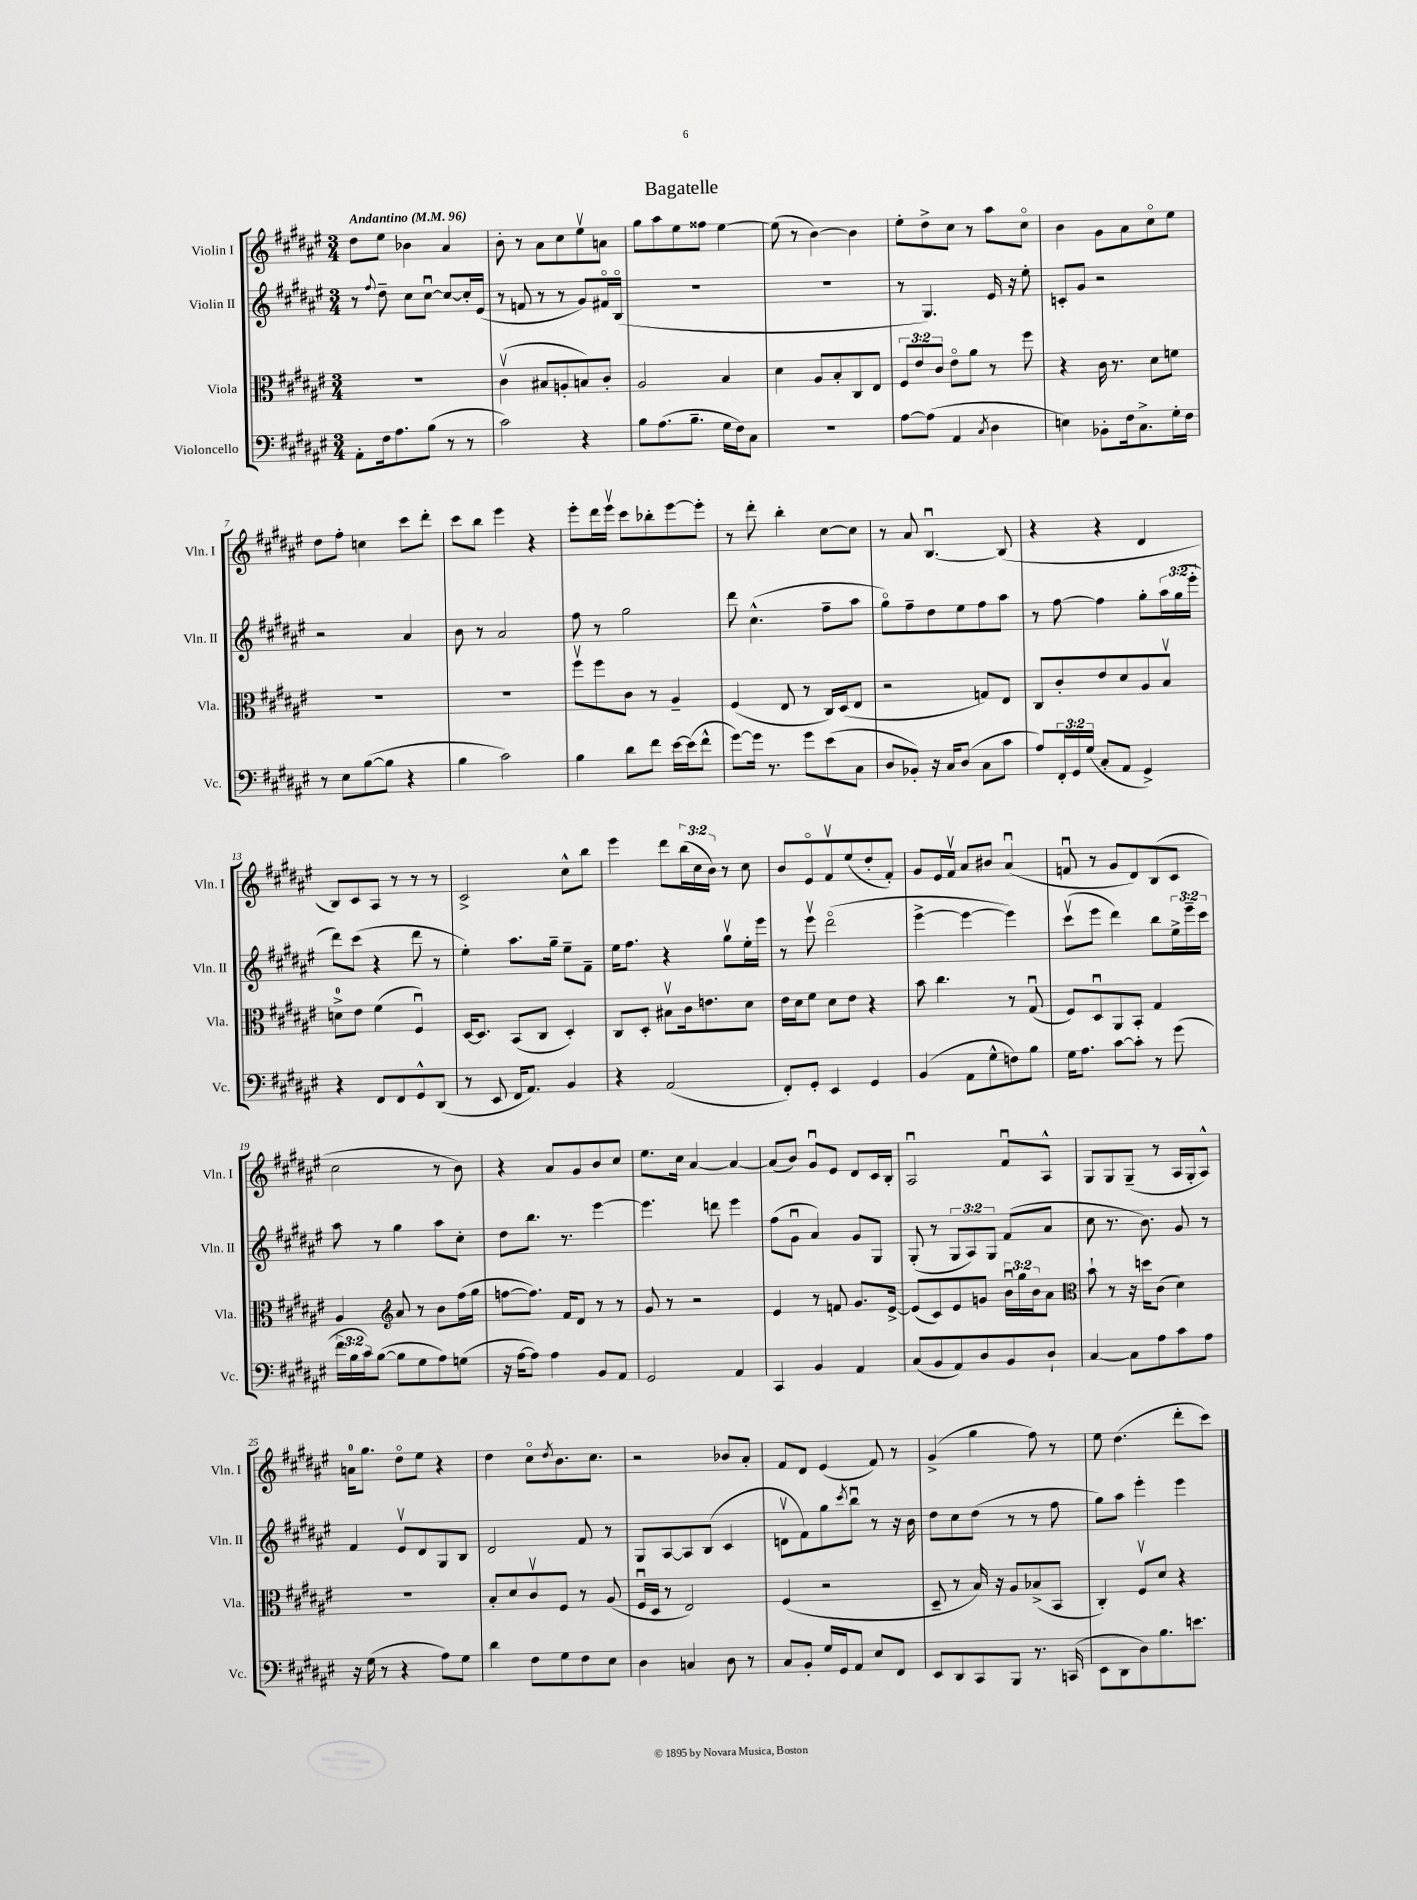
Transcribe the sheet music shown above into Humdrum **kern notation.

**kern	**kern	**kern	**kern
*staff4	*staff3	*staff2	*staff1
*clefF4	*clefC3	*clefG2	*clefG2
*k[f#c#g#d#a#e#]	*k[f#c#g#d#a#e#]	*k[f#c#g#d#a#e#]	*k[f#c#g#d#a#e#]
*M3/4	*M3/4	*M3/4	*M3/4
*MM96	*MM96	*MM96	*MM96
8AA#'	2.r	8r	8dd#
.	.	8qqff#	.
16F#	.	8dd#~	8ee#
8.A#	.	.	.
.	.	8cc#	4b-
(8B	.	[8cc#u	.
8r	.	8cc#_	4a#
8r	.	16cc#']	.
.	.	(16e#	.
=	=	=	=
2c#)	(4c#v	8r	8b'
.	.	8f	8r
.	8B#	8r	8a#
.	8A'	8r	8cc#
4r	8B)	8g#)	8ee#v
.	8c#'	16f#o	8a
.	.	(16Bo	.
=	=	=	=
8B	2A#	2.r	8gg#
(8.A#	.	.	8aa#
.	.	.	8ee#
8.B~	.	.	.
.	.	.	8ff##
16G#	4B	.	[4ee#
16F#)	.	.	.
8C#	.	.	.
=	=	=	=
2.r	4d#	2.r	(8ee#]
.	.	.	8r
.	8A#	.	[4b)
.	8B'	.	.
.	8C#	.	4b]
.	8E#	.	.
=	=	=	=
[8A#	12F#	8r	8ee#'
.	12e#	.	.
(8A#]	.	4.G#)	8dd#^
.	12c#	.	.
4AA#	8e#o	.	8cc#
.	8a#	.	8r
8qC#	.	.	.
4D#	8r	16e#	8aa#
.	.	16r	.
.	8ff#	8ee#'	8cc#o
=	=	=	=
4E)	4r	8c'	4b
.	.	8g#	.
8BB-'	16c#	2r	8g#
.	8.r	.	.
16F#	.	.	8a#
8.C#^	.	.	.
.	8d#	.	8cc#o
16G#'	8f	.	8ee#
16F#	.	.	.
=	=	=	=
8r	2.r	2r	8dd#
8E#	.	.	8ff#'
([8B	.	.	4cc
8B]	.	.	.
4r	.	4a#	8ccc#
.	.	.	8ddd#'
=	=	=	=
4B	2.r	8b	8ccc#
.	.	8r	8bb
2c#)	.	2a#	4eee#
.	.	.	4r
=	=	=	=
4B	8ff#v	8ff#	8eee#'
.	8ff#	8r	16ddd#
.	.	.	16eee#v
8d#	8c#	2gg#	8ccc#
8f#	8r	.	8bb-'
[16e#	4A#~	.	[8eee#
(16e#]	.	.	.
8f#^^	.	.	8eee#']
=	=	=	=
[8g#)	(4F#	8ddd#	8r
16g#]	.	(4.cc#^^	8ddd#'
8.r	.	.	.
.	8E#	.	4bb'
8g#	8r	.	.
(8e#	16C#)	8ff#~	[8cc#
.	(16D#	.	.
8C#	8E#	8aa#	8cc#]
=	=	=	=
8D#	2r	8gg#o)	8r
8BB-')	.	8ff#~	8a#
16r	.	8dd#	[4.Bu
16C#	.	.	.
(8D#	.	8ee#	.
8C#	8G)	8ff#	.
8c#	8E#	8aa#	(8B]
=	=	=	=
8A#)	8C#	8r	4r
24FF#'	8c#'	[8ff#	.
24GG#	.	.	.
(24G#	.	.	.
8C#'	8e#	4ff#]	4r
8AA#	8d#	.	.
4GG#^)	8A#	8gg#'	4d#
.	8Bv	24aa#	.
.	.	(24gg#	.
.	.	24eee#'	.
=	=	=	=
4r	8d^	8ddd#)	8B)
.	8e#	(8ccc#	8c#
8FF#	(4f#	4r	8A#
8FF#	.	.	8r
8GG#^^	4F#u)	8ddd#	8r
(8DD#	.	8r	8r
=	=	=	=
8r	[16D#	4ee#')	2c#^
.	8.D#]	.	.
8EE#	.	.	.
16FF#	(8BB	8.aa#	.
8.AA#)	.	.	.
.	8C#	.	.
.	.	16gg#~	.
4BB	4D#')	8ee#~	8cc#^^
.	.	8f#~	8bb
=	=	=	=
4r	8C#	16ee#	4eee#
.	.	8.ff#	.
.	8D#'	.	.
(2AA#	8B#v	4r	8ddd#
.	16c#	.	(24bb
.	.	.	24cc#
.	8.e	.	.
.	.	.	24b)
.	.	8gg#v	8r
.	8d#	16ee#'	8cc#
.	.	16eee#	.
=	=	=	=
8FF#')	16e#	8r	8b
.	16d#	.	.
8GG#'	8f#	8eee#v	8e#o
4EE#	8d#	(2ddd#o	8f#v
.	8e#	.	(8ee#
4GG#	4r	.	8dd#'
.	.	.	8f#')
=	=	=	=
(4BB	8b	[4eee#^	8g#
.	4.cc#	.	16e#
.	.	.	16f#v
8AA#	.	4eee#_	8a#
8G#^^	.	.	8b#
8F)	8r	4eee#])	(4a#u
8B	(8G#u	.	.
=	=	=	=
16G#	8F#)	(8ccc#v	8fu
8.A#	.	.	.
.	8D#u	8eee#	8r
[8c#	8AA#	4ddd#)	8g#
8c#']	8BB'	.	8d#)
8r	4G#	8bb	(8B
(8g#	.	24ee#^	8c#
.	.	24eee#~	.
.	.	24ccc#	.
=	=	=	=
24f#	4A#	8aa#	2cc#
24B	.	.	.
24c#)	.	.	.
([8B	.	8r	.
*	*clefG2	*	*
8B]	8a#	4gg#	.
8G#	8r	.	.
8A#)	8b	8aa#	8r
(8G	(16ff#	8cc#'	8b)
.	16gg#	.	.
=	=	=	=
16r	[8ff	8dd#	4r
[16A#	.	.	.
8A#])	8.ff])	8.bb	.
4A#	.	.	8a#
.	16f#	8.r	.
.	8d#	.	8g#
8BB	8r	[4eee#	8b
8AA#	8r	.	8cc#
=	=	=	=
2GG#	8g#	4.eee#]	8.ee#
.	8r	.	.
.	.	.	16cc#
.	2r	.	[4a#
.	.	8ddd	.
4AA#	.	4eee#	4a#_
=	=	=	=
4CC#	4e#	(8ff#	(8a#]
.	.	8g#u	8b)
4BB	8r	4a#)	8g#u
.	8f	.	8e#
4AA#	8.g#	8g#	8d#
.	.	8G#	16c#
.	[16e#^	.	16B'
=	=	=	=
(8C#	(8e#]	(8G#'	2A#u
8BB	8c#)	8r	.
8AA#)	8e#	12G#	.
.	.	12A#)	.
8D#	8g	.	.
.	.	12G#	.
8BB	24bu	(8f#	8f#u
.	24gg#	.	.
.	24b	.	.
8D#`	8a#	8a#	8A#^^
=	=	=	=
*	*clefC3	*	*
[4C#	8b`	8cc#	8G#
.	8r	8.r	8G#
8C#]	16r	.	(8G#~
.	16dd	8.b)	.
8A#	(8c#	.	8r
8c#	4d#)	8g#	16A#
.	.	.	16G#'
8A#	.	8r	8A#^^)
=	=	=	=
16r	2.r	4f#	16a
(16G#	.	.	8.gg#
8r	.	.	.
4r	.	8e#v	8dd#o
.	.	8d#	8ee#
8A#)	.	8G#	4r
8G#	.	8B	.
=	=	=	=
4d#	8B'	2d#	4dd#
.	8d#	.	.
8F#	8c#v	.	8cc#o
.	.	.	8qdd#
8G#	8F#	.	8.b
8F#	8r	8f#	.
.	.	.	8.cc#
8E#	(8A#	8r	.
=	=	=	=
4D#	16F#u	8G#	2r
.	16D#	.	.
.	8r	[8A#	.
4C	2E#)	8A#]	.
.	.	(8B	.
8D#	.	4c#	8b-
8r	.	.	8a#'
=	=	=	=
8C#	(4F#	8dv	8f#
8BB'	.	8f#)	8d#
16G#	2r	8gg#	(4e#
16GG#	.	.	.
.	.	8qccc#	.
8AA#	.	8bbu	.
8E#	.	8r	8f#)
8FF#	.	16r	8r
.	.	16b	.
=	=	=	=
8EE#	8D#~	8dd#	(4g#^
8DD#	8r	8cc#	.
8CC#	16B)	(8dd#	4gg#
.	16r	.	.
8BBB	8A#	8r	.
8.r	(8B-^	8r	8ff#)
.	8BB	8ff#	8r
(16CC	.	.	.
=	=	=	=
8EE#	4C#')	8gg#)	8ee#
8DD#	.	8aa#	(4.dd#
8D#)	8F#v	4eee#'	.
8.B	8d#	.	.
.	4r	4eee#	8ddd#'
8.e	.	.	.
.	.	.	8ccc#)
==	==	==	==
*-	*-	*-	*-
